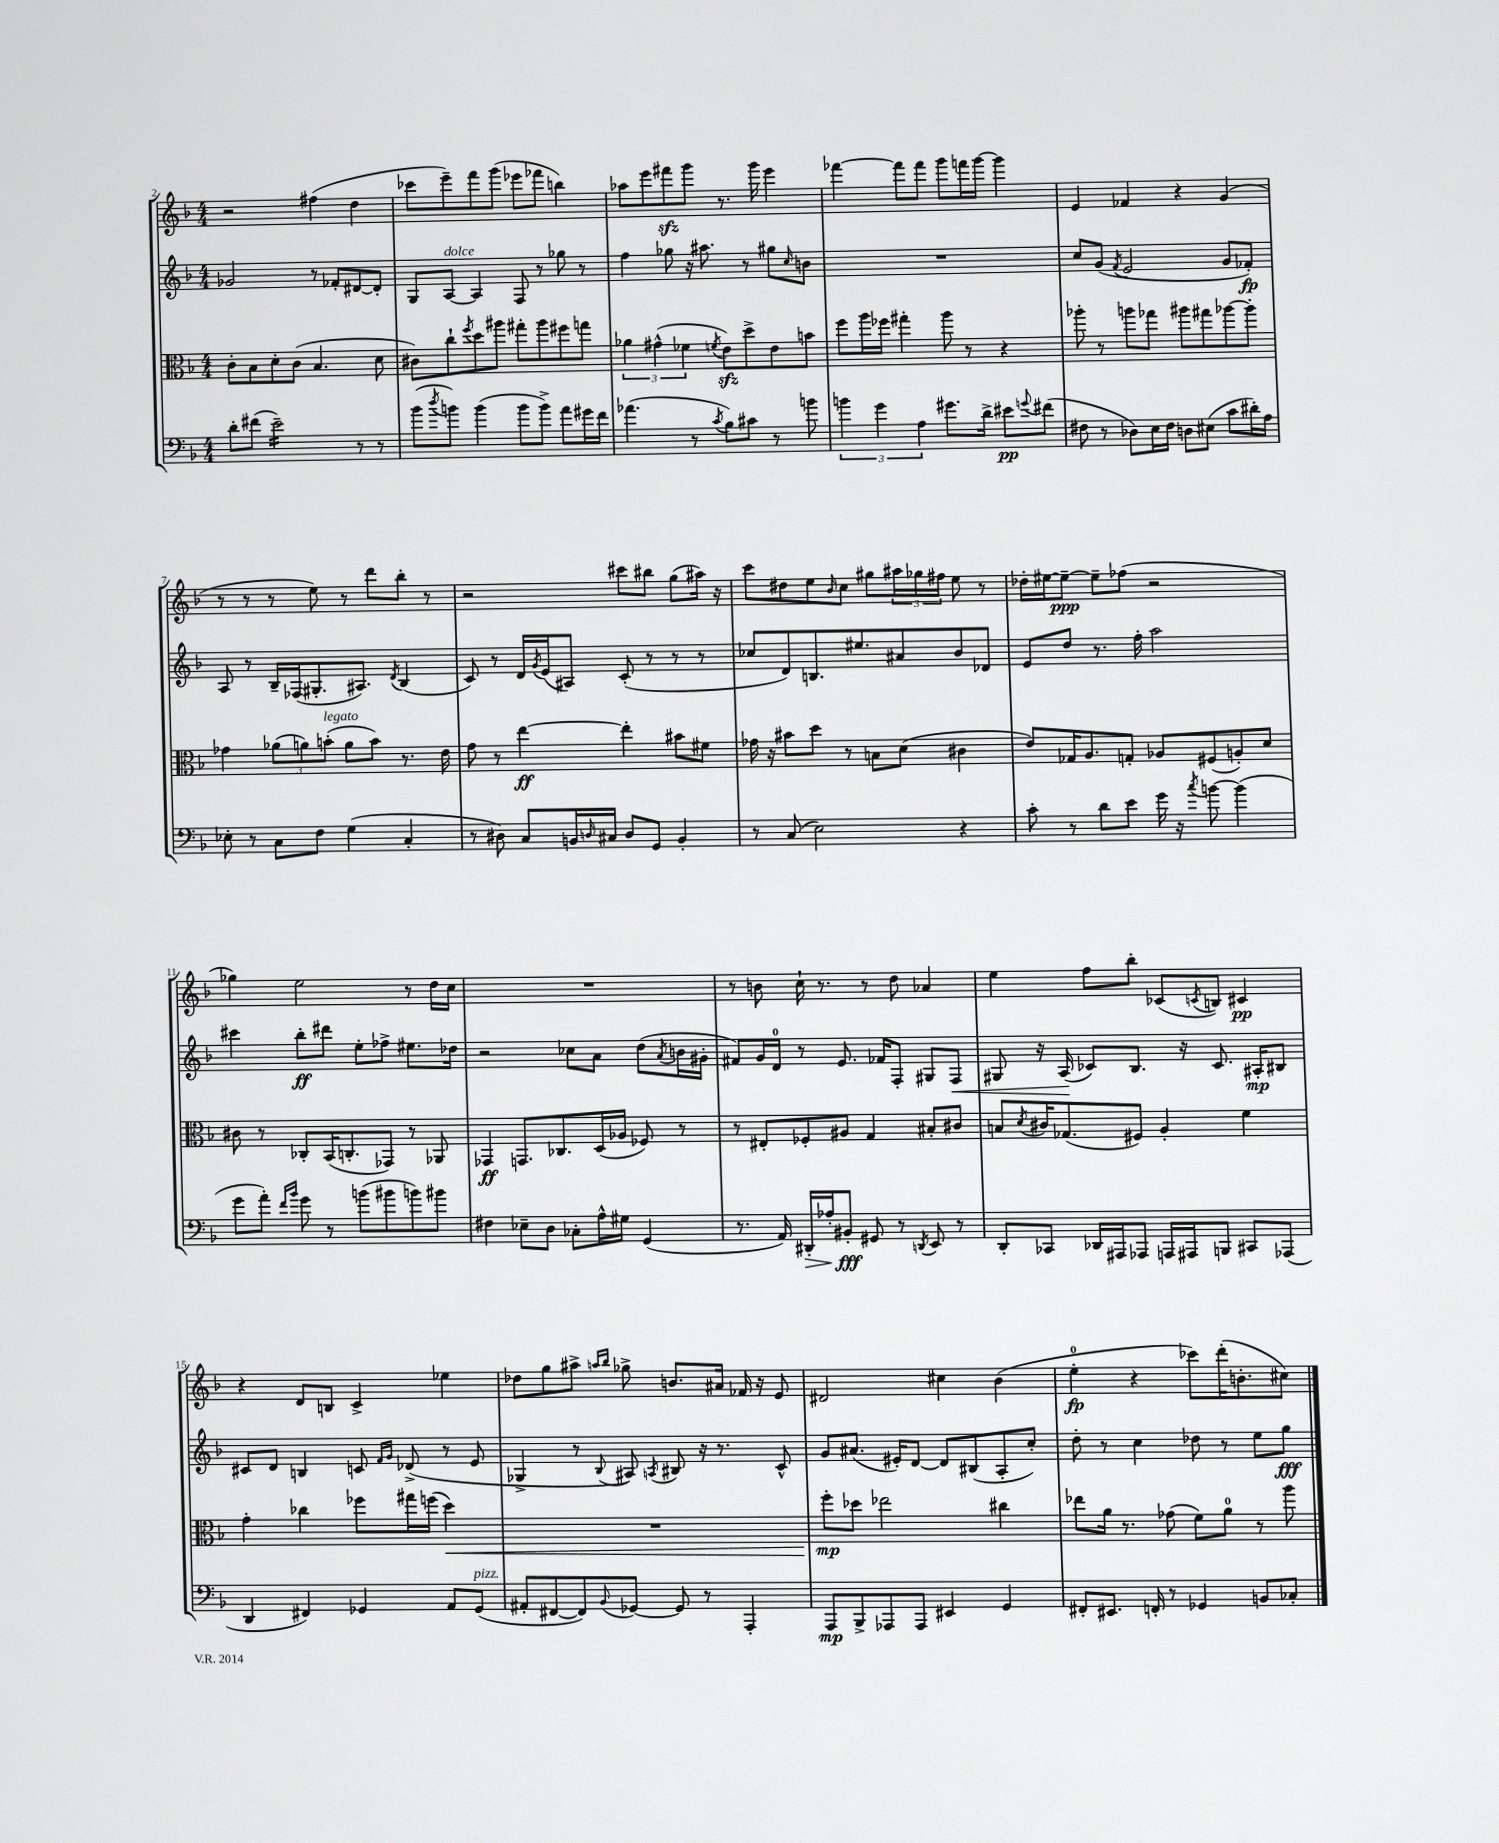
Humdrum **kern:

**kern	**kern	**kern	**kern
*staff4	*staff3	*staff2	*staff1
*clefF4	*clefC3	*clefG2	*clefG2
*k[b-]	*k[b-]	*k[b-]	*k[b-]
*M4/4	*M4/4	*M4/4	*M4/4
8d'\L	8c'\L	2g-/	2r
(8f#\J	8B-\	.	.
2e~\)	8d'\	.	.
.	(8c\J	.	.
.	4.B-/	8r	(4ff#\
.	.	8f-'/L	.
8r	.	[8d#/	4dd\
8r	8d\	8d#'/]J	.
=	=	=	=
(8b-\L	8c#\L)	8G/L	8ccc-\L
8qdd/	.	.	.
8b\J)	8cc`\	[8A/J	8eee~\)
.	8qff/	.	.
(4b\	8dd\	4A/]	8fff\
.	8aa#\J	.	(8ggg\J
8b\L	8gg#'\L	8F/	8eee-\L
8b^\J)	8aa#\	8r	8fff-\J
8a\L	8ff#\	8gg-\	4bb\)
16g#\L	8gg\J	8r	.
16f\JJ	.	.	.
=	=	=	=
(4.a-\	6a-\	4ff\	8aa-\L
.	.	.	8eee\
.	(6g#^^\	.	.
.	.	8gg-\	8fff#\
.	6f-\	.	.
8r	.	16r	8ggg\J
.	.	8.aa#\	.
8qc/	8qf/	.	.
8B-\L)	8e\L)	.	8.r
8c#\J	8dd^\	8r	.
.	.	.	16ggg\
8r	8e\	8gg#\L	4eee\
.	.	16qqcc/	.
8b\	8b\J	8b\J	.
=	=	=	=
6b\	8ff\L	1r	[4fff-\
.	16aa\L	.	.
6g\	.	.	.
.	16ff-\JJ	.	.
.	4gg#'\	.	8fff-\]L
6A\	.	.	.
.	.	.	8fff-\J
8.g#\L	8aa\	.	8ggg\L
.	8r	.	16fff\L
16d^\Jk	.	.	[16ggg\JJ
8e#\L	4r	.	4ggg\]
8qqg/	.	.	.
(8f#\J	.	.	.
=	=	=	=
8F#\	8aa-'\	8cc/L	4e/
8r	8r	(8g/J	.
.	.	8qf/	.
8D-\L)	8aa\L	2e/	4f-/
16E\L	8gg-\J	.	.
16F#\JJ	.	.	.
8D\L	8aa#\L	.	4r
(8E#\J	8gg#\	.	.
8c\L	[8aa-\	8g/L	(4g/
16d#'\L)	8aa-'\]J	8f-'/J)	.
16A\JJ	.	.	.
=	=	=	=
8E-'\	4g-\	8A/	8r
8r	.	8r	8r
8C\L	(12a-\L	16B-~/LL	8r
.	.	(16F-/J	.
.	12a\)	.	.
8F\J	.	8.G#'/	8ee\)
.	(12b'\J	.	.
(4G\	8a\L	.	8r
.	.	8.A#/J)	.
.	8b\J)	.	8ddd\L
.	.	8qd/	.
4C'/	8.r	(4B-/	8bb-'\J
.	.	.	8r
.	16e\	.	.
=	=	=	=
8r	8g\	8c/)	2r
8D#\)	8r	8r	.
8C/L	[4ee\	16d/LL	.
.	.	8qg/	.
.	.	(16e/J	.
16BB/L	.	8A#/J)	.
16qqD/	.	.	.
16C#/JJ	.	.	.
8D/L	4ee'\]	(8c'/	8ccc#\L
8GG/J	.	8r	8bb#\J
4BB'/	8b#\L	8r	(8gg\L
.	8f#\J	8r	16aa#\Jk)
.	.	.	16r
=	=	=	=
8r	16g-\	8cc-/L	8ccc\L
.	16r	.	.
(8C/	8b#\L	8d/)	8dd#\
2E\)	8dd\J	8.B/	8ee\
.	.	.	16qqb-/
.	8r	.	8cc\J
.	.	8.ee#/	.
.	8B\L	.	8gg#\L
.	(8d\J	8a#/	24aa#\L
.	.	.	24gg-\
.	.	.	24ff#\JJ
4r	4c#\	8b-/	8ee\
.	.	8d-/J	8r
=	=	=	=
8c'\	8e/L)	8e/L	16dd-'\LL
.	.	.	[16ee#\J
8r	16G-/K	8dd/J	8ee#~\_J
.	8.A/	.	.
8d\L	.	8.r	8ee#~\]L
8e\J	8G'/J	.	(8ff-\J
.	.	16ff'\	.
16g\	8A-/L	2aa\	2r
16r	.	.	.
8qcc/	.	.	.
[8b\	(8F#/	.	.
(4b\]	8A'/)	.	.
.	8d/J	.	.
=	=	=	=
8g\L	8c#\	4ccc#\	4gg-\)
8a'\J)	8r	.	.
16qqf/LL	.	.	.
16qqb-/JJ	.	.	.
8g\	8C-'/L	8bb-'\L	2ee\
8r	(16BB-/K	8ddd#\J	.
.	8.C'/	.	.
(8b\L	.	8ee'\L	.
8b#\	8GG-/J)	8ff-^\J	.
8b\)	8r	8.ee#\L	8r
8b#\J	8AA-/	.	16dd\LL
.	.	16dd-\Jk	16cc\JJ
=	=	=	=
4F#\	4GG-/	2r	1r
8E-~\L	8.GG/L	.	.
8D\J	.	.	.
.	8.C-/	.	.
8C-'\L	.	8cc-\L	.
16A^^\L	(16D/L	8a\J	.
16G#\JJ	16A-/JJ	.	.
(4GG/	8F-/)	(8dd\L	.
.	.	8qa/	.
.	8r	16b\L	.
.	.	16g#'\JJ	.
=	=	=	=
8.r	8r	8f#/L)	8r
.	8E#'/L	16g/L	8b\
16AA/)	.	16d/JJ	.
16DD#'/LL	8F-'/	8r	16cc`\
16A-'/J	.	.	8.r
8BB#'/J	8A#/J	8.e/	.
8GG#/	4G/	.	8r
.	.	16f-/LK	.
8r	.	8F'/J	8dd\
8qDD/	.	.	.
8EE/	8B#'/L	8G#/L	4a-/
8r	8c#/J	8F/J	.
=	=	=	=
8DD'/L	8B/L	8G#/	4ee\
.	8qd/	.	.
8CC-/J	16c#/K	16r	.
.	(8.G-/	(16A/	.
16DD-/LL	.	8c-/L)	8ff\L
16AAA#/J	.	.	.
8AAA-/J	8F#/J)	8.B-/J	8bb-'\J
16AAA/LL	4A'/	.	(8c-/L
16AAA#/J	.	16r	.
.	.	.	8qc/
8BBB/J	.	8.c-/	8B/J)
8CC#/L	4f\	.	4c#/
.	.	16A#'/LK	.
(8AAA-/J	.	8B#/J	.
=	=	=	=
4DD/	4g'\	8c#/L	4r
.	.	8d/J	.
4FF#/)	4cc-\	4B/	8d/L
.	.	.	8B/J
4GG-/	8ff-\L	8c/	4c^/
.	.	16qqf/LL	.
.	.	16qqg/JJ	.
.	16gg#\L	(8d-^/	.
.	(16ff\JJ	.	.
8AA/L	4dd\)	8r	4ee-\
(8GG-/J	.	8e/	.
=	=	=	=
8AA#'/L	1r	4G-^/	8dd-\L
[8FF#/	.	.	8gg\
8FF#/])	.	8r	8aa#^\J
.	.	.	16qqaa/LL
8qqBB-/	.	8qqB-/	16qqbb-/JJ
[8GG-/J	.	8A#/)	8gg-^\
.	.	8qA/	.
8GG-/]	.	8B#/	8.b/L
8r	.	16r	.
.	.	8.r	16a#/Jk
4AAA'/	.	.	16f-/
.	.	.	16r
.	.	8c^^/	8e/
=	=	=	=
8AAA/L	8ff'\L	8g/L	2d#/
8BBB-^/	8dd-\J	(8.a#/J	.
8AAA-/	2ee-\	.	.
.	.	16e#'/LK)	.
8AAA-/J	.	[8d/J	.
4EE#/	.	8d/]L	4cc#\
.	.	(8B#/	.
4GG/	4cc#\	8A'/	(4b-\
.	.	8cc'/J)	.
=	=	=	=
8FF#'/L	8ee-\L	8dd'\	4ee'\
8.EE#/J	16a\Jk	8r	.
.	8.r	.	.
.	.	4cc\	4r
16FF'/	.	.	.
8r	(8g-\	.	.
4GG-/	8f\L)	8dd-\	8ccc-\L)
.	8a\J	8r	(16ddd'\K
.	.	.	8.b'\
8BB/L	8r	8ee\L	.
8C-'/J	8aa\	8gg\J	8cc#\J)
==	==	==	==
*-	*-	*-	*-
